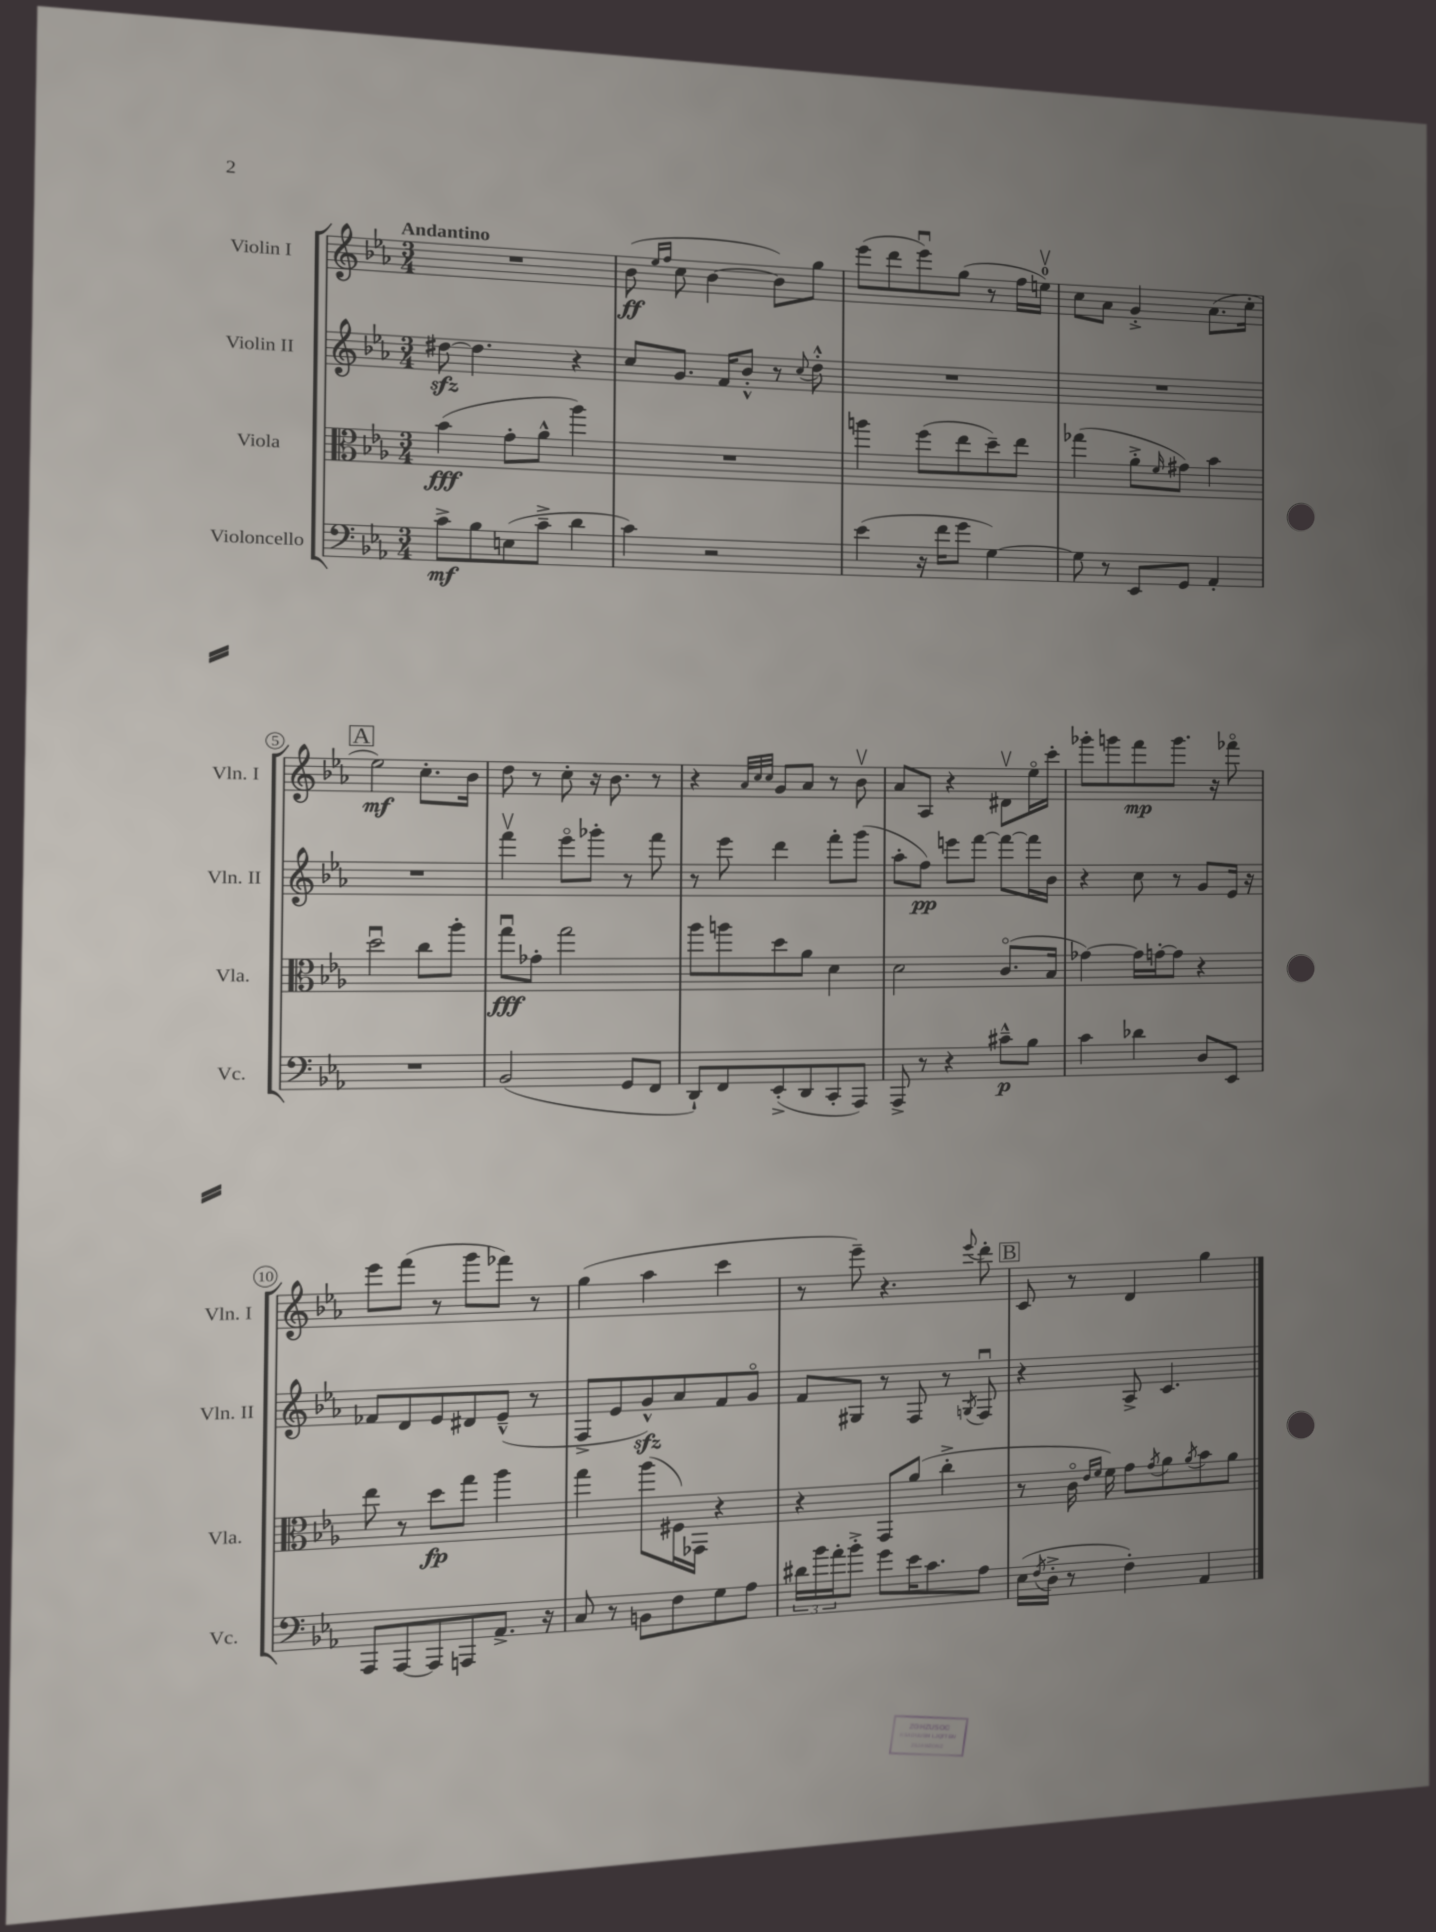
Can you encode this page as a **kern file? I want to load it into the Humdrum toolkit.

**kern	**dynam	**kern	**dynam	**kern	**dynam	**kern	**dynam
*part4	*part4	*part3	*part3	*part2	*part2	*part1	*part1
*staff4	*staff4	*staff3	*staff3	*staff2	*staff2	*staff1	*staff1
*I"Violoncello	*	*I"Viola	*	*I"Violin II	*	*I"Violin I	*
*I'Vc.	*	*I'Vla.	*	*I'Vln. II	*	*I'Vln. I	*
*clefF4	*	*clefC3	*	*clefG2	*	*clefG2	*
*k[b-e-a-]	*	*k[b-e-a-]	*	*k[b-e-a-]	*	*k[b-e-a-]	*
*M3/4	*	*M3/4	*	*M3/4	*	*M3/4	*
=1	=1	=1	=1	=1	=1	=1	=1
!	!	!	!	!	!	!LO:TX:a:B:t=Andantino	!
8c^\L	mf	(4b-\	fff	[8dd#Xzz\	.	2.r	.
8B-\	.	.	.	4.dd#\]	.	.	.
(8En\	.	8g'\L	.	.	.	.	.
8c~^\J	.	8a-^^\J	.	.	.	.	.
4d\	.	4aa-\)	.	4r	.	.	.
=2	=2	=2	=2	=2	=2	=2	=2
4c\)	.	2.r	.	8cc/L	.	(8b-\	ff
.	.	.	.	.	.	16qqee-/LL	.
.	.	.	.	.	.	16qqff/JJ	.
.	.	.	.	8.g/J	.	8cc\	.
2r	.	.	.	.	.	[4b-\	.
.	.	.	.	16f/KL	.	.	.
.	.	.	.	8b-'^^/J	.	.	.
.	.	.	.	8r	.	8b-\L])	.
.	.	.	.	8qqcc/	.	.	.
.	.	.	.	8dd'^^\	.	8gg\J	.
=3	=3	=3	=3	=3	=3	=3	=3
(4e-\	.	4aan\	.	2.r	.	(8eee-\L	.
.	.	.	.	.	.	8ddd\	.
16r	.	(8ff\L	.	.	.	8eee-u\)	.
16f\KL	.	.	.	.	.	.	.
8g\J	.	8ee-\	.	.	.	(8gg\J	.
[4G\)	.	8dd~\)	.	.	.	8r	.
.	.	8ee-\J	.	.	.	16ff\LL	.
.	.	.	.	.	.	16eenv\JJ)	.
=4	=4	=4	=4	=4	=4	=4	=4
8G\]	.	(4gg-X\	.	2.r	.	8cc\L	.
8r	.	.	.	.	.	8a-\J	.
8EE-/L	.	8a-'^\L	.	.	.	4g'^/	.
.	.	16qqf/	.	.	.	.	.
8GG/J	.	8g#X\J)	.	.	.	.	.
4AA-'/	.	4b-\	.	.	.	(8.a-\L	.
.	.	.	.	.	.	16cc'\Jk	.
!!LO:LB:g=z
!!LO:REH:place=s1:t=A
=5	=5	=5	=5	=5	=5	=5	=5
2.r	.	2ddu\	.	2.r	.	2ee-\)	mf
.	.	8cc\L	.	.	.	8.cc'\L	.
.	.	8aa-'\J	.	.	.	.	.
.	.	.	.	.	.	16b-\Jk	.
=6	=6	=6	=6	=6	=6	=6	=6
(2BB-/	.	8ggu\L	fff	4fffv\	.	8dd\	.
.	.	8g-X'\J	.	.	.	8r	.
.	.	2gg\	.	8eee-\L	.	8cc'\	.
.	.	.	.	8ggg-X'\J	.	16r	.
.	.	.	.	.	.	8.b-\	.
8GG/L	.	.	.	8r	.	.	.
8FF/J	.	.	.	8fff\	.	8r	.
=7	=7	=7	=7	=7	=7	=7	=7
8DD`/L)	.	8aa-\L	.	8r	.	4r	.
8FF/	.	8aan\	.	8eee-\	.	.	.
.	.	.	.	.	.	32qqa-/LLL	.
.	.	.	.	.	.	32qqcc/	.
.	.	.	.	.	.	32qqcc/JJJ	.
(8EE-'^/	.	8dd\	.	4ddd\	.	8g/L	.
8DD/	.	8a-\J	.	.	.	8a-/J	.
8CC'/	.	4d\	.	8fff'\L	.	8r	.
8AAA-/J)	.	.	.	(8ggg\J	.	8b-v\	.
=8	=8	=8	=8	=8	=8	=8	=8
8AAA-^/	.	2d\	.	8aa-'\L	.	8a-/L	.
8r	.	.	.	8ff\J)	pp	8A-/J	.
4r	.	.	.	8eeen\L	.	4r	.
.	.	.	.	[8fff\J	.	.	.
8c#X~^^\L	p	(8.c/L	.	8fff\L_	.	8d#Xv\L	.
8B-\J	.	.	.	16fff\L]	.	16ee-\L	.
.	.	16B-/Jk	.	16b-\JJ	.	16ccc'\JJ	.
=9	=9	=9	=9	=9	=9	=9	=9
4c\	.	[4g-X\)	.	4r	.	8ggg-X'\L	.
.	.	.	.	.	.	8gggn\	.
4d-X\	.	16g-\LL]	.	8cc\	.	8fff\	mp
.	.	[16gn'\J	.	.	.	.	.
.	.	8g\J]	.	8r	.	8.ggg\J	.
8D/L	.	4r	.	8g/L	.	.	.
.	.	.	.	.	.	16r	.
8EE-/J	.	.	.	16e-/Jk	.	8fff-X\	.
.	.	.	.	16r	.	.	.
!!LO:LB:g=z
=10	=10	=10	=10	=10	=10	=10	=10
8AAA-/L	.	8ee-\	.	8f-X/L	.	8eee-\L	.
[8AAA-/	.	8r	.	8d/	.	(8fff\J	.
8AAA-/]	.	8dd\L	fp	8e-/	.	8r	.
8AAAn/	.	8gg\J	.	8d#X/	.	8ggg\L	.
8.AA-^/J	.	4aa-\	.	(8e-~^^/J	.	8fff-X\J)	.
.	.	.	.	8r	.	8r	.
16r	.	.	.	.	.	.	.
=11	=11	=11	=11	=11	=11	=11	=11
8C/	.	4gg\	.	8F^/L	.	(4gg\	.
8r	.	.	.	8e-/	.	.	.
8BBn\L	.	(8aa-\L	.	8gzz^^/)	.	4aa-\	.
8F\	.	16F#X\L)	.	8a-/	.	.	.
.	.	16GG-X\JJ	.	.	.	.	.
8G\	.	4r	.	8f/	.	4ccc\	.
8A-\J	.	.	.	8g/J	.	.	.
=12	=12	=12	=12	=12	=12	=12	=12
24d#X\LL	.	4r	.	8f/L	.	8r	.
24b-\	.	.	.	.	.	.	.
24a-'\J	.	.	.	.	.	.	.
8b-'^\J	.	.	.	8G#X/J	.	8eee-~\)	.
8g\L	.	8GG/L	.	8r	.	4.r	.
16e-\K	.	(8a-/J	.	8F/	.	.	.
8.c\	.	.	.	.	.	.	.
.	.	4cc'^\	.	8r	.	.	.
.	.	.	.	8qGn/	.	8qqeee-/	.
8A-\J	.	.	.	8Fu/	.	8ddd'\	.
!!LO:REH:place=s1:t=B
=13	=13	=13	=13	=13	=13	=13	=13
(16E-\LL	.	8r	.	4r	.	8c/	.
8qF/	.	.	.	.	.	.	.
16D'^\JJ	.	.	.	.	.	.	.
8r	.	16c\	.	.	.	8r	.
.	.	16qqe-/LL	.	.	.	.	.
.	.	16qqf/JJ	.	.	.	.	.
.	.	16f\)	.	.	.	.	.
4F'\)	.	8g\L	.	8A-^/	.	4d/	.
.	.	8qg/	.	.	.	.	.
.	.	8a-\	.	4.c/	.	.	.
.	.	8qa-/	.	.	.	.	.
4AA-/	.	8b-\	.	.	.	4gg\	.
.	.	8a-\J	.	.	.	.	.
==	==	==	==	==	==	==	==
*-	*-	*-	*-	*-	*-	*-	*-
